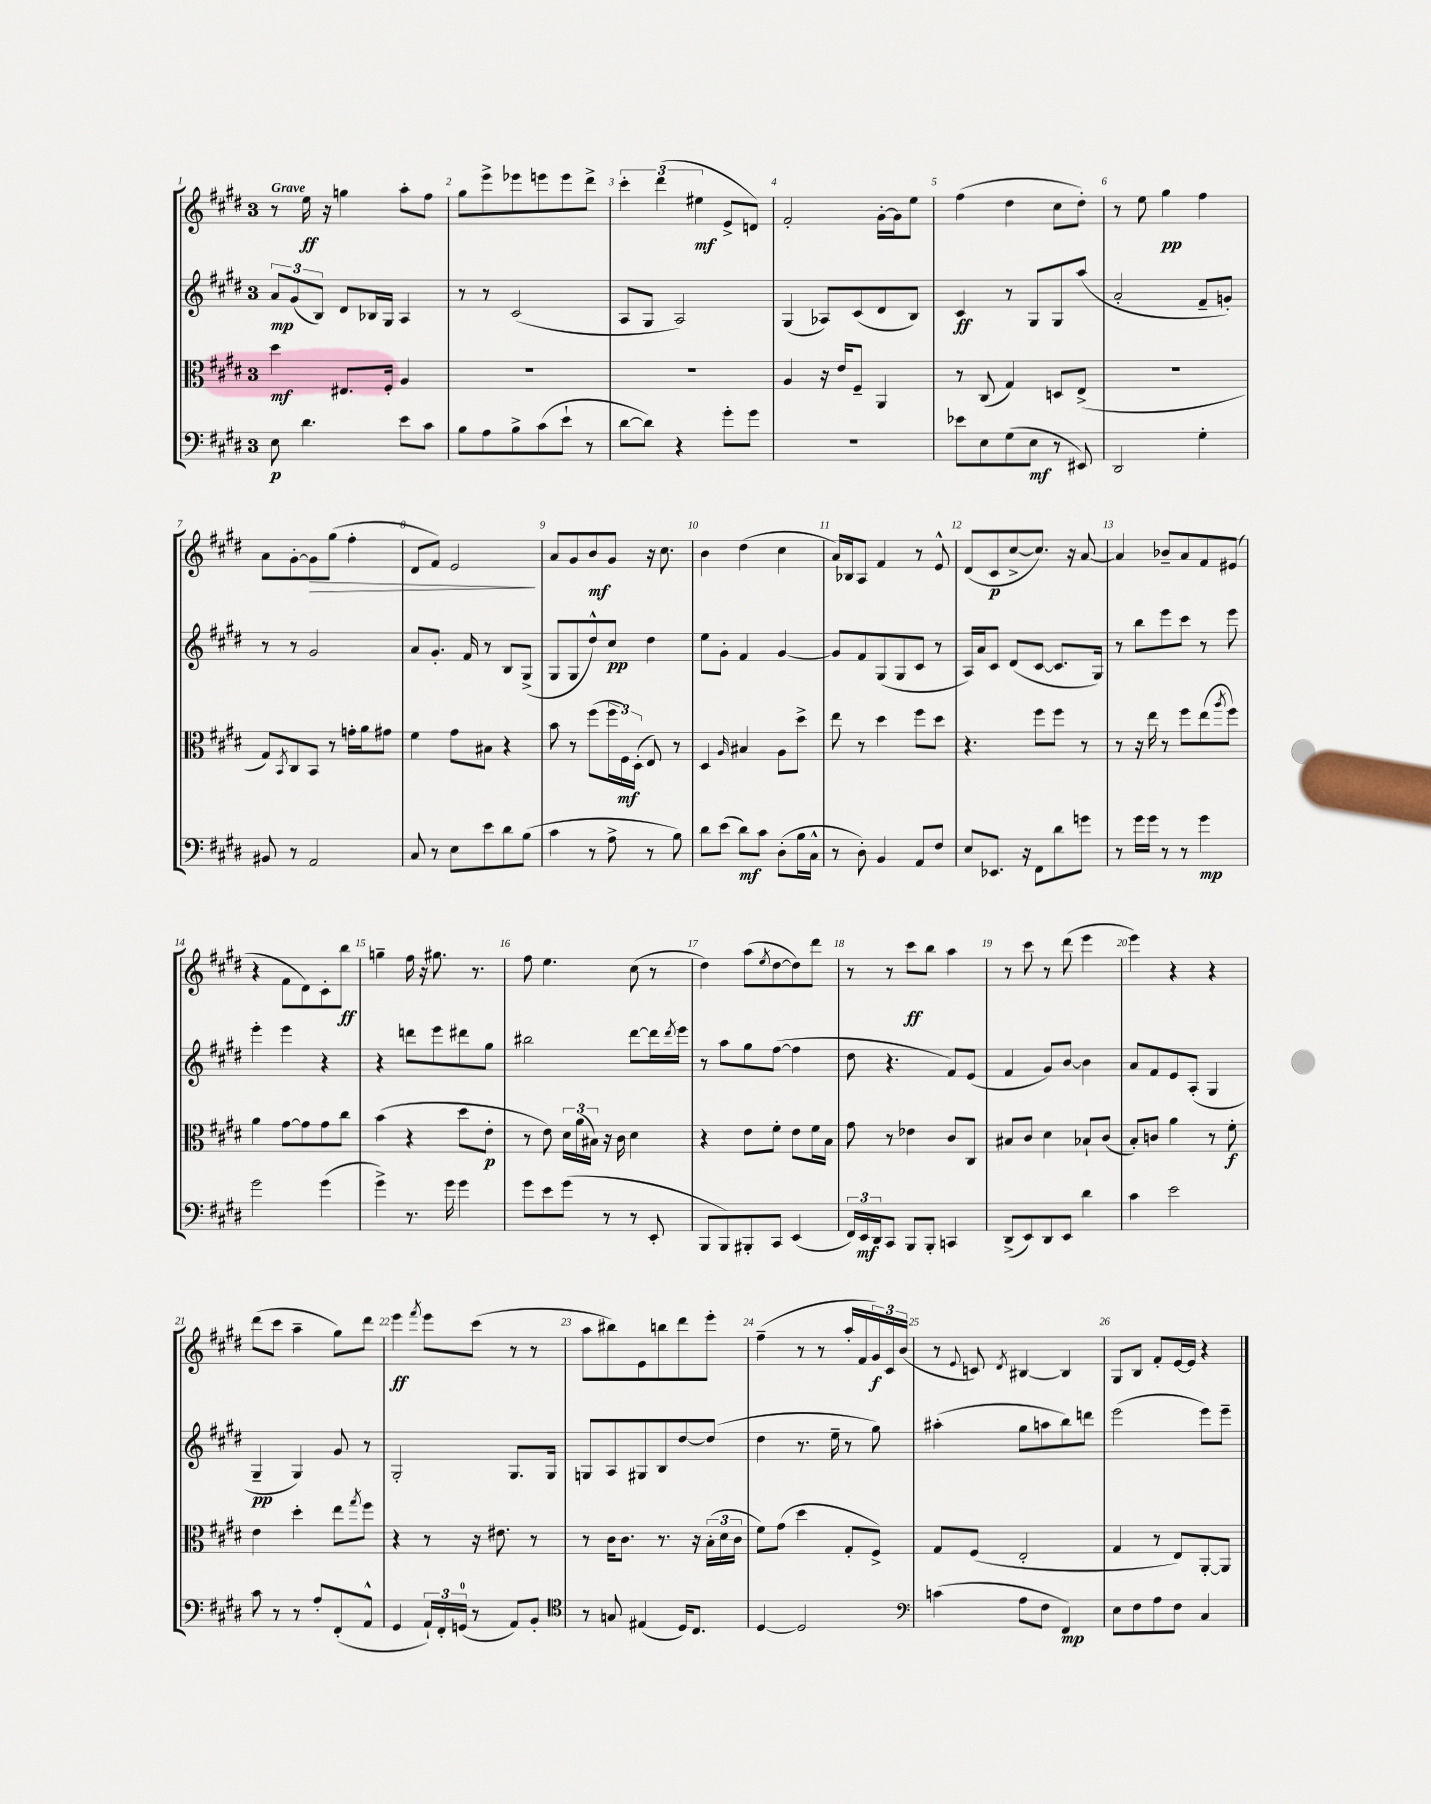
<<
\new StaffGroup <<
\new Staff = "s0" {
    \clef treble \key e \major \once \override Staff.TimeSignature.style = #'single-digit \time 3/4 \tempo "Grave"
    r8 e''16\ff r16 g''4 a''8-. fis''8 |
    gis''8 e'''8-> ees'''8 e'''8 e'''8 dis'''8-> |
    \tuplet 3/2 { cis'''4-. dis'''4( eis''4\mf } e'8-> d'8) |
    fis'2-. gis'16~-. gis'16 e''8 |
    fis''4( dis''4 cis''8 dis''8-.) |
    r8 e''8 gis''4\pp fis''4 |
    a'8 gis'8~-. gis'8\> gis''8( fis''4-. |
    dis'8 fis'8) e'2\! |
    a'8 gis'8 b'8\mf gis'8 r16 cis''8. |
    b'4 dis''4( cis''4 |
    a'16) bes16 a8 fis'4 r8 e'8-^ |
    dis'8( cis'8\p cis''8~-> cis''8.) r16 a'8~ |
    a'4 bes'8-- a'8 fis'8 eis'8( |
    r4 fis'8 dis'8) cis'8-. b''8\ff |
    g''4-- fis''16 r16 gis''8. r8. |
    fis''8 e''4. cis''8( r8 |
    dis''4) a''8( \acciaccatura { e''8 } dis''8~ dis''8) dis'''8 |
    r8 r8 cis'''8\ff b''8 a''4 |
    r8 cis'''8 r8 dis'''8( e'''4 |
    e'''4) r4 r4 |
    dis'''8( cis'''8 a''4-- gis''8) dis'''8 |
    e'''4\ff \acciaccatura { fis'''8 } e'''8 cis'''8( r8 r8 |
    a''8 bis''8) e'8 b''8 dis'''8 e'''8-. |
    fis''4--( r8 r8 a''16-. fis'16 \tuplet 3/2 { gis'16\f) cis'16 b'16( } |
    r8 \appoggiatura { e'8 } c'8) \acciaccatura { dis'8 } bis4~ bis4 |
    gis8 b8 fis'8-. e'16~ e'16 r4 \bar "|." |
}
\new Staff = "s1" {
    \clef treble \key e \major \once \override Staff.TimeSignature.style = #'single-digit \time 3/4
    \tuplet 3/2 { a'8\mp gis'8( b8) } dis'8 bes16 gis16 a4 |
    r8 r8 cis'2( |
    a8 gis8 a2) |
    gis4( aes8) cis'8( dis'8 b8) |
    cis'4\ff r8 gis8 gis8 a''8( |
    a'2-. fis'8-- g'8-.) |
    r8 r8 gis'2 |
    a'8 gis'8.-. fis'16 r8 b8 gis8->( |
    gis8 gis8 dis''8-^) cis''8\pp dis''4 |
    e''8 gis'8-. fis'4 gis'4~ |
    gis'8 fis'8 gis8( gis8 cis'8 r8 |
    a16) a'16 cis'8 dis'8( cis'8~ cis'8. gis16) |
    r8 b''8 e'''8 cis'''8 r8 e'''8 |
    e'''4-. e'''4 r4 |
    r4 d'''8 e'''8 dis'''8 gis''8 |
    bis''2 dis'''8~ dis'''16 \acciaccatura { dis'''8 } e'''16 |
    r8 a''8 gis''8 fis''8~( fis''4 |
    dis''8 r4. fis'8) e'8( |
    fis'4 gis'8) b'8~ b'4 |
    a'8 fis'8 e'8 a8-.( gis4 |
    gis4--\pp gis4) gis'8 r8 |
    gis2-. gis8. gis16 |
    g8 a8 gis8 b8 dis''8~ dis''8( |
    dis''4 r8. e''16-- r8 gis''8) |
    ais''4-.( gis''8 a''8 b''8) d'''8 |
    e'''2( e'''8) e'''8-- \bar "|." |
}
\new Staff = "s2" {
    \clef alto \key e \major \once \override Staff.TimeSignature.style = #'single-digit \time 3/4
    dis''4\mf eis8. fis16-. a4 |
    R2. |
    R2. |
    a4 r16 e'16 fis8-- a,4 |
    r8 cis8( gis4) d8 e8->( |
    R2. |
    gis8) \acciaccatura { b,8 } cis8 b,8 r8 g'16-. a'16 gis'8 |
    fis'4 gis'8 bis8 r4 |
    b'8 r8 fis''8( \tuplet 3/2 { fis''16 fis16\mf) dis16-.( } e8) r8 |
    dis4 \grace { a16 } bis4 a8 dis''8-> |
    e''8 r8 dis''4 fis''8 dis''8 |
    r4. fis''8 fis''8 r8 |
    r8 r16 e''16 r8 fis''8 e''8( \acciaccatura { a''8 } fis''8) |
    a'4 gis'8~ gis'8 gis'8 cis''8 |
    b'4( r4 dis''8 e'8-.\p |
    r8 e'8) \tuplet 3/2 { dis'16 a'16( bis16) } r16 cis'16 dis'4 |
    r4 e'8 fis'8-. e'8 fis'16 b16 |
    gis'8 r8 ees'4 cis'8 cis8 |
    bis8 cis'8 dis'4 bes8-! cis'8( |
    b8-.) c'8 a'4 r8 fis'8-.\f |
    e'4 dis''4-. e''8 \acciaccatura { gis''8 } fis''8 |
    r4 r8 r16 eis'8. r8 |
    r8 cis'16 cis'8. r8. r16 \tuplet 3/2 { b16-.( dis'16 cis'16 } |
    fis'8) gis'8( dis''4 gis8-. fis8->) |
    gis8 fis8( e2-. |
    gis4 r8 e8) a,8~-. a,8 \bar "|." |
}
\new Staff = "s3" {
    \clef bass \key e \major \once \override Staff.TimeSignature.style = #'single-digit \time 3/4
    e8\p dis'4. e'8 cis'8 |
    b8 a8 b8-> cis'8( e'8-! r8 |
    dis'8~ dis'8) r4 gis'8-. gis'8 |
    R2. |
    ees'8 e8 gis8( e8\mf r8 eis,8) |
    dis,2 gis4-. |
    bis,8 r8 a,2 |
    cis8 r8 e8 e'8 dis'8 b8( |
    cis'4 r8 a8-> r8 b8) |
    dis'8 e'8( dis'8\mf) cis'8 dis8-.( b16 cis16-^ |
    r8 dis8-.) b,4 a,8 fis8 |
    e8 ees,8. r16 fis,8 dis'8 g'8 |
    r8 gis'16 gis'16 r8 r8 gis'4\mp |
    gis'2 gis'4( |
    gis'4->) r8. gis'16 gis'4 |
    gis'8 e'8 gis'8( r8 r8 e,8-. |
    b,,8 b,,8) bis,,8-. cis,8 e,4( |
    \tuplet 3/2 { fis,16) e,16\mf dis,16 } cis,8 b,,8 b,,8-. c,4 |
    dis,8->( e,8) dis,8 e,8 dis'4 |
    cis'4 e'2 |
    cis'8 r8 r8 a8-. fis,8-.( a,8-^ |
    gis,4 \tuplet 3/2 { a,16-!) fis,16-. g,16-0( } r8 a,8) b,8-. |
    \clef tenor r8 g8 eis4( dis16) cis8. |
    dis4~ dis2 |
    \clef bass c'4( a8 fis8 fis,4\mp) |
    e8 fis8 a8 fis8 cis4 \bar "|." |
}
>>
>>
\layout { \context { \Score \override BarNumber.break-visibility = ##(#f #t #t) barNumberVisibility = #all-bar-numbers-visible } }
